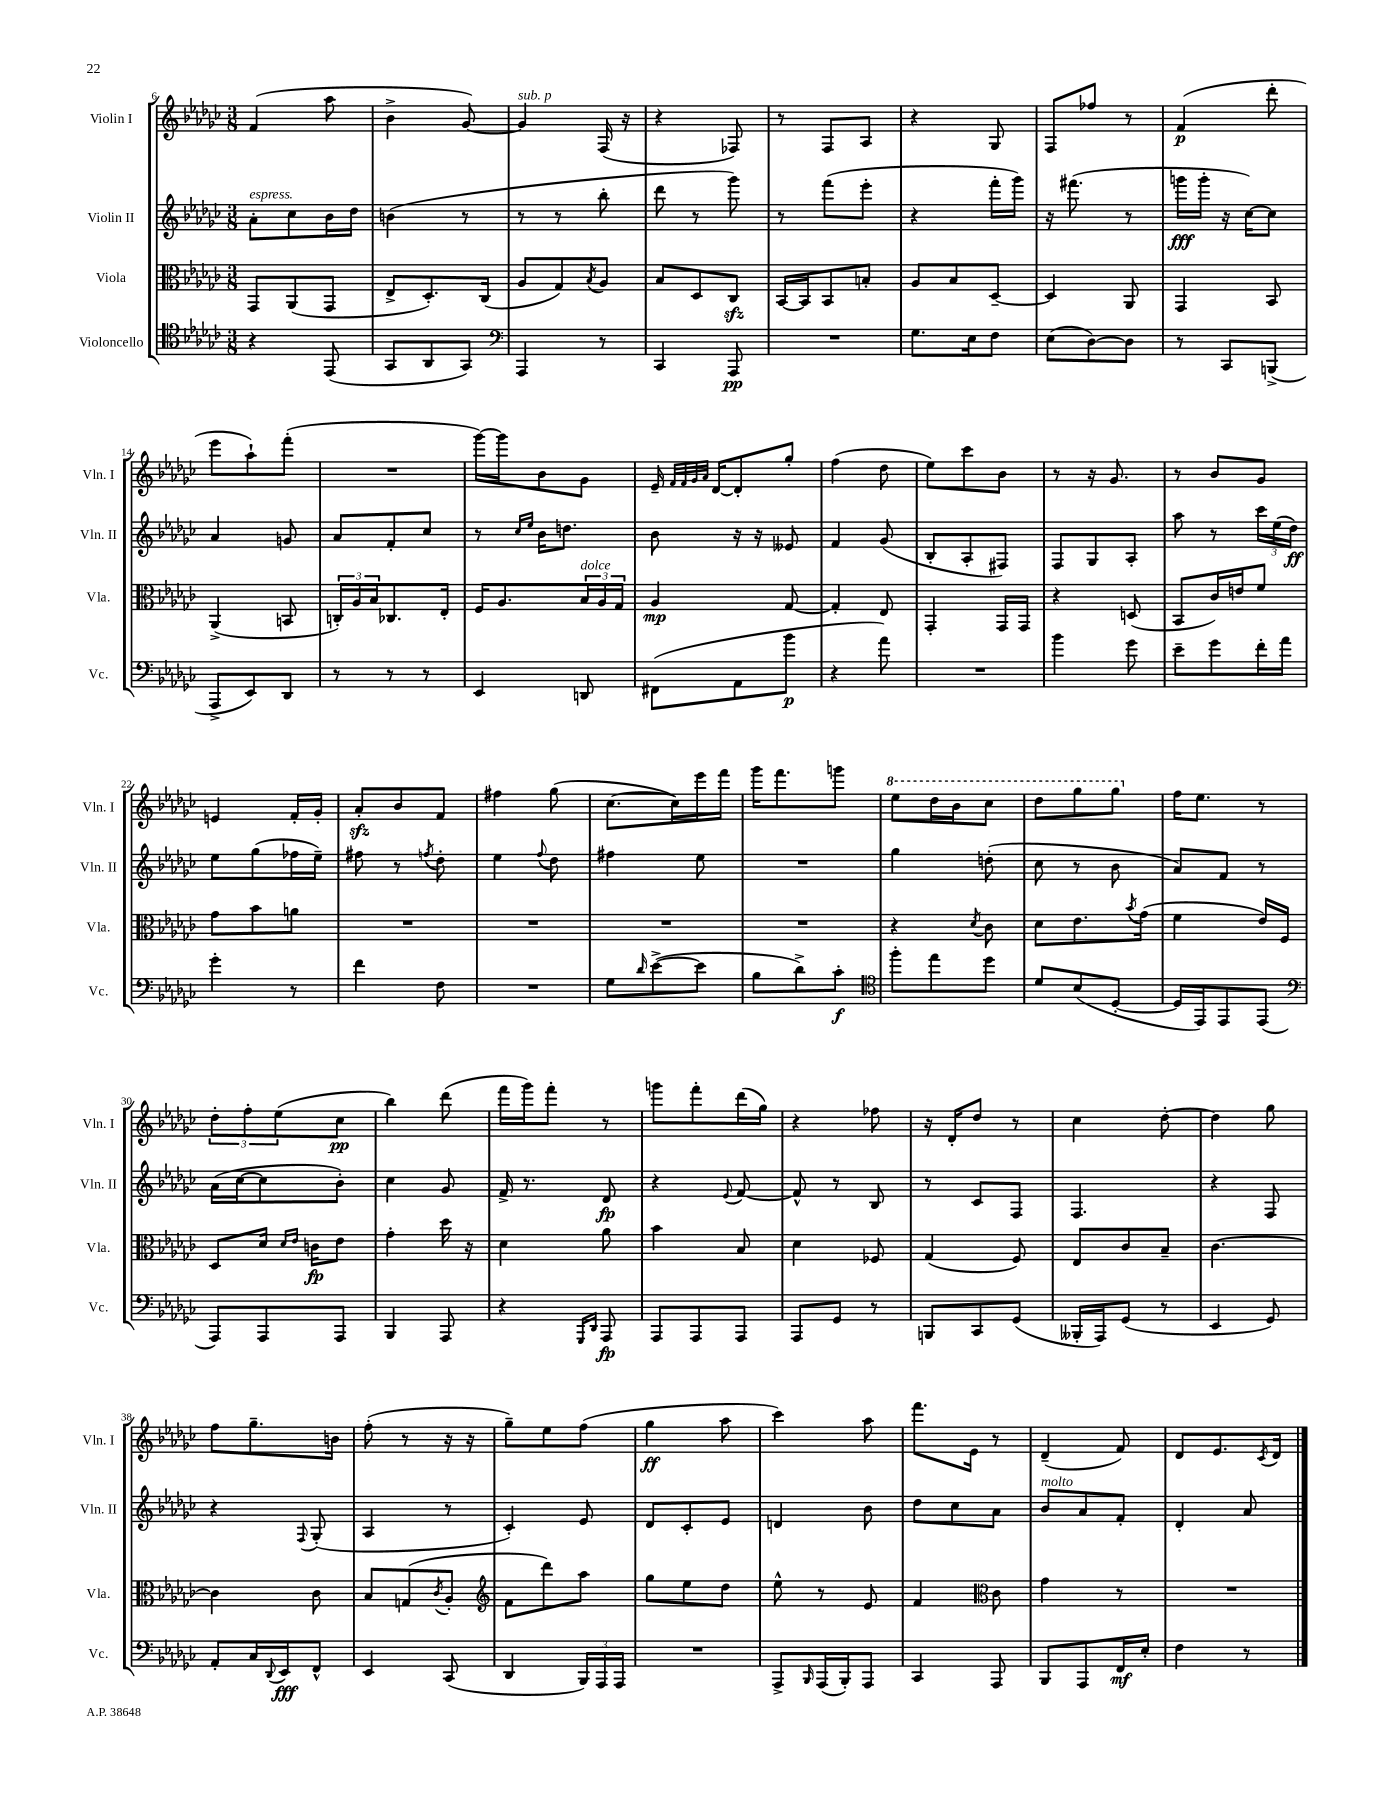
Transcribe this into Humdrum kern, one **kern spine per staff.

**kern	**dynam	**kern	**dynam	**kern	**dynam	**kern	**dynam
*part4	*part4	*part3	*part3	*part2	*part2	*part1	*part1
*staff4	*staff4	*staff3	*staff3	*staff2	*staff2	*staff1	*staff1
*I"Violoncello	*	*I"Viola	*	*I"Violin II	*	*I"Violin I	*
*I'Vc.	*	*I'Vla.	*	*I'Vln. II	*	*I'Vln. I	*
*clefC4	*	*clefC3	*	*clefG2	*	*clefG2	*
*k[b-e-a-d-g-c-]	*	*k[b-e-a-d-g-c-]	*	*k[b-e-a-d-g-c-]	*	*k[b-e-a-d-g-c-]	*
*M3/8	*	*M3/8	*	*M3/8	*	*M3/8	*
=6	=6	=6	=6	=6	=6	=6	=6
!	!	!	!	!LO:TX:a:i:t=espress.	!	!	!
4r	.	8GG-/L	.	8a-'\L	.	(4f/	.
.	.	(8AA-/	.	8cc-\	.	.	.
(8EE-/	.	8GG-/J	.	16b-\L	.	8aa-\	.
.	.	.	.	16dd-\JJ	.	.	.
=7	=7	=7	=7	=7	=7	=7	=7
8GG-/L	.	8E-^/L	.	(4bn\	.	4b-^\	.
8AA-/	.	8.D-'/)	.	.	.	.	.
8GG-/J)	.	.	.	8r	.	[8g-/)	.
.	.	(16C-/Jk	.	.	.	.	.
=8	=8	=8	=8	=8	=8	=8	=8
*clefF4	*	*	*	*	*	*	*
!	!	!	!	!	!	!LO:TX:a:i:t=sub. p	!
4AAA-/	.	8A-/L	.	8r	.	4g-/]	.
.	.	8G-/)	.	8r	.	.	.
.	.	8qB-/	.	.	.	.	.
8r	.	8A-/J	.	8bb-'\	.	(16F/	.
.	.	.	.	.	.	16r	.
=9	=9	=9	=9	=9	=9	=9	=9
4CC-/	.	8B-/L	.	8ddd-\	.	4r	.
.	.	8D-/	.	8r	.	.	.
8AAA-/	pp	8C-zz/J	.	8ggg-\)	.	8F-X/)	.
=10	=10	=10	=10	=10	=10	=10	=10
4.r	.	[16BB-/LL	.	8r	.	8r	.
.	.	16BB-/J]	.	.	.	.	.
.	.	8BB-/	.	(8fff\L	.	8F/L	.
.	.	8Bn'/J	.	8eee-'\J	.	8A-/J	.
=11	=11	=11	=11	=11	=11	=11	=11
8.G-\L	.	8A-/L	.	4r	.	4r	.
.	.	8B-/	.	.	.	.	.
16E-\k	.	.	.	.	.	.	.
8F\J	.	[8D-~/J	.	16fff'\LL	.	8G-/	.
.	.	.	.	16ggg-\JJ)	.	.	.
=12	=12	=12	=12	=12	=12	=12	=12
(8E-\L	.	4D-/]	.	16r	.	8F/L	.
.	.	.	.	(8.fff#X\	.	.	.
[8D-\)	.	.	.	.	.	8ff-X/J	.
8D-\J]	.	8AA-/	.	8r	.	8r	.
=13	=13	=13	=13	=13	=13	=13	=13
8r	.	4GG-/	.	16gggn\LL	fff	(4f/	p
.	.	.	.	16ggg'\JJ	.	.	.
8CC-/L	.	.	.	16r	.	.	.
.	.	.	.	[16cc-\KL)	.	.	.
(8BBBn^/J	.	8BB-/	.	8cc-\J]	.	8ddd-'\	.
!!LO:LB:g=z
=14	=14	=14	=14	=14	=14	=14	=14
8AAA-^/L	.	(4AA-^/	.	4a-/	.	8eee-\L	.
8EE-/)	.	.	.	.	.	8aa-`\)	.
8DD-/J	.	8BBn/	.	8gn/	.	(8fff'\J	.
=15	=15	=15	=15	=15	=15	=15	=15
8r	.	24Cn'/LL)	.	8a-/L	.	4.r	.
.	.	24A-/	.	.	.	.	.
.	.	24B-/J	.	.	.	.	.
8r	.	8.C-X/	.	8f'/	.	.	.
8r	.	.	.	8cc-/J	.	.	.
.	.	16E-'/Jk	.	.	.	.	.
=16	=16	=16	=16	=16	=16	=16	=16
4EE-/	.	16F/KL	.	8r	.	[16ggg-\LL)	.
.	.	8.A-/	.	.	.	16ggg-\J]	.
.	.	.	.	16qqcc-/LL	.	.	.
.	.	.	.	16qqee-/JJ	.	.	.
.	.	.	.	16b-\KL	.	8b-\	.
.	.	.	.	8.ddn\J	.	.	.
!	!	!LO:TX:a:i:t=dolce	!	!	!	!	!
8DDn/	.	24B-/L	.	.	.	8g-\J	.
.	.	24A-/	.	.	.	.	.
.	.	24G-/JJ	.	.	.	.	.
=17	=17	=17	=17	=17	=17	=17	=17
(8FF#X\L	.	4A-/	mp	8b-\	.	16e-~/	.
.	.	.	.	.	.	32qqf/LLL	.
.	.	.	.	.	.	32qqf/	.
.	.	.	.	.	.	32qqg-/	.
.	.	.	.	.	.	32qqa-/JJJ	.
.	.	.	.	.	.	[16d-/KL	.
8AA-\	.	.	.	16r	.	8d-'/]	.
.	.	.	.	16r	.	.	.
8b-\J	p	[8G-/	.	8e--X/	.	8gg-'/J	.
=18	=18	=18	=18	=18	=18	=18	=18
4r	.	4G-'/]	.	4f/	.	(4ff\	.
8a-\)	.	8E-/	.	(8g-/	.	8dd-\	.
=19	=19	=19	=19	=19	=19	=19	=19
4.r	.	4GG-'/	.	8B-'/L	.	8ee-\L)	.
.	.	.	.	8A-'/	.	8ccc-\	.
.	.	16GG-/LL	.	8F#X/J)	.	8b-\J	.
.	.	16GG-/JJ	.	.	.	.	.
=20	=20	=20	=20	=20	=20	=20	=20
4b-\	.	4r	.	8F/L	.	8r	.
.	.	.	.	8G-/	.	16r	.
.	.	.	.	.	.	8.g-/	.
8g-\	.	(8Dn/	.	8A-'/J	.	.	.
=21	=21	=21	=21	=21	=21	=21	=21
8e-~\L	.	8BB-/L	.	8aa-\	.	8r	.
8g-\	.	16c-/L)	.	8r	.	8b-/L	.
.	.	16en/J	.	.	.	.	.
16f'\L	.	8f/J	.	24ccc-\LL	.	8g-/J	.
.	.	.	.	(24ee-\	.	.	.
16a-\JJ	.	.	.	.	.	.	.
.	.	.	.	24dd-\JJ)	ff	.	.
!!LO:LB:g=z
=22	=22	=22	=22	=22	=22	=22	=22
4g-'\	.	8g-\L	.	8ee-\L	.	4en/	.
.	.	8b-\	.	(8gg-\	.	.	.
8r	.	8an\J	.	16ff-X\L	.	16f'/LL	.
.	.	.	.	16ee-~\JJ)	.	16g-'/JJ	.
=23	=23	=23	=23	=23	=23	=23	=23
4f\	.	4.r	.	8ff#X\	.	8a-zz'/L	.
.	.	.	.	8r	.	8b-/	.
.	.	.	.	8qffn/	.	.	.
8F\	.	.	.	8dd-'\	.	8f/J	.
=24	=24	=24	=24	=24	=24	=24	=24
4.r	.	4.r	.	4ee-\	.	4ff#X\	.
.	.	.	.	8qqff/	.	.	.
.	.	.	.	8dd-\	.	(8gg-\	.
=25	=25	=25	=25	=25	=25	=25	=25
8G-\L	.	4.r	.	4ff#X\	.	[8.cc-\L	.
16qqd-/	.	.	.	.	.	.	.
([8e-^\	.	.	.	.	.	.	.
.	.	.	.	.	.	16cc-\L])	.
8e-\J]	.	.	.	8ee-\	.	16eee-\	.
.	.	.	.	.	.	16fff\JJ	.
=26	=26	=26	=26	=26	=26	=26	=26
8B-\L	.	4.r	.	4.r	.	16ggg-\KL	.
.	.	.	.	.	.	8.fff\	.
8d-^\)	.	.	.	.	.	.	.
8c-'\J	f	.	.	.	.	8gggn\J	.
=27	=27	=27	=27	=27	=27	=27	=27
*clefC4	*	*	*	*	*	*	*
*	*	*	*	*	*	*8va	*
8ff'\L	.	4r	.	4gg-\	.	8eee-\L	.
8ee-\	.	.	.	.	.	16ddd-\L	.
.	.	.	.	.	.	16bb-\J	.
.	.	8qd-/	.	.	.	.	.
8dd-\J	.	8c-\	.	(8ddn'\	.	8ccc-\J	.
=28	=28	=28	=28	=28	=28	=28	=28
8d-/L	.	8d-\L	.	8cc-\	.	8ddd-\L	.
(8B-/	.	8.e-\	.	8r	.	8ggg-\	.
[8D-'/J	.	.	.	8b-\	.	8ggg-\J	.
.	.	8qb-/	.	.	.	.	.
.	.	(16g-\Jk	.	.	.	.	.
=29	=29	=29	=29	=29	=29	=29	=29
*	*	*	*	*	*	*X8va	*
16D-/LL]	.	4f\	.	8a-/L)	.	16ff\KL	.
16EE-/J)	.	.	.	.	.	8.ee-\J	.
8EE-/	.	.	.	8f/J	.	.	.
(8EE-/J	.	16e-/LL)	.	8r	.	8r	.
.	.	16F/JJ	.	.	.	.	.
!!LO:LB:g=z
=30	=30	=30	=30	=30	=30	=30	=30
*clefF4	*	*	*	*	*	*	*
8AAA-/L)	.	8D-/L	.	(16a-\LL	.	12dd-'\L	.
.	.	.	.	[16cc-\J	.	.	.
.	.	.	.	.	.	12ff'\	.
8AAA-/	.	16d-/Jk	.	8cc-\]	.	.	.
.	.	.	.	.	.	(12ee-\	.
.	.	16qqd-/LL	.	.	.	.	.
.	.	16qqe-/JJ	.	.	.	.	.
.	.	16cn\KL	fp	.	.	.	.
8AAA-/J	.	8e-\J	.	8b-'\J)	.	8cc-\J	pp
=31	=31	=31	=31	=31	=31	=31	=31
4BBB-/	.	4g-'\	.	4cc-\	.	4bb-\)	.
8AAA-/	.	16dd-\	.	8g-/	.	(8ddd-\	.
.	.	16r	.	.	.	.	.
=32	=32	=32	=32	=32	=32	=32	=32
4r	.	4d-\	.	16f^/	.	16fff\LL	.
.	.	.	.	8.r	.	16ggg-\J)	.
.	.	.	.	.	.	8fff'\J	.
16qqGGG-/LL	.	.	.	.	.	.	.
16qqDD-/JJ	.	.	.	.	.	.	.
8AAA-/	fp	8a-\	.	8d-/	fp	8r	.
=33	=33	=33	=33	=33	=33	=33	=33
8AAA-/L	.	4b-\	.	4r	.	8gggn\L	.
8AAA-/	.	.	.	.	.	8fff'\	.
.	.	.	.	8qqe-/	.	.	.
8AAA-/J	.	8B-/	.	[8f/	.	(16ddd-\L	.
.	.	.	.	.	.	16gg-\JJ)	.
=34	=34	=34	=34	=34	=34	=34	=34
8AAA-/L	.	4d-\	.	8f^^/]	.	4r	.
8GG-/J	.	.	.	8r	.	.	.
8r	.	8F-X/	.	8B-/	.	8ff-X\	.
=35	=35	=35	=35	=35	=35	=35	=35
8BBBn/L	.	(4G-/	.	8r	.	16r	.
.	.	.	.	.	.	16d-'/KL	.
8CC-/	.	.	.	8c-/L	.	8dd-/J	.
(8GG-/J	.	8F/)	.	8F/J	.	8r	.
=36	=36	=36	=36	=36	=36	=36	=36
16BBB--X'/LL	.	8E-/L	.	4.F/	.	4cc-\	.
16AAA-/J)	.	.	.	.	.	.	.
(8GG-/J	.	8c-/	.	.	.	.	.
8r	.	8B-~/J	.	.	.	[8dd-'\	.
=37	=37	=37	=37	=37	=37	=37	=37
4EE-/	.	[4.c-\	.	4r	.	4dd-\]	.
8GG-/)	.	.	.	8F/	.	8gg-\	.
!!LO:LB:g=z
=38	=38	=38	=38	=38	=38	=38	=38
8AA-'/L	.	4c-\]	.	4r	.	8ff\L	.
16C-/L	.	.	.	.	.	8.gg-~\	.
8qqDD-/	.	.	.	.	.	.	.
16EE-/J	fff	.	.	.	.	.	.
.	.	.	.	8qqF/	.	.	.
8FF^^/J	.	8c-\	.	(8G-'/	.	.	.
.	.	.	.	.	.	16bn\Jk	.
=39	=39	=39	=39	=39	=39	=39	=39
4EE-/	.	8B-/L	.	4A-/	.	(8ff'\	.
.	.	(8Gn/	.	.	.	8r	.
.	.	8qc-/	.	.	.	.	.
(8CC-/	.	8A-'/J	.	8r	.	16r	.
.	.	.	.	.	.	16r	.
=40	=40	=40	=40	=40	=40	=40	=40
*	*	*clefG2	*	*	*	*	*
4DD-/	.	8f\L	.	4c-'/)	.	8gg-~\L)	.
.	.	8ddd-\)	.	.	.	8ee-\	.
24BBB-/LL)	.	8aa-\J	.	8e-/	.	(8ff\J	.
24AAA-/	.	.	.	.	.	.	.
24AAA-/JJ	.	.	.	.	.	.	.
=41	=41	=41	=41	=41	=41	=41	=41
4.r	.	8gg-\L	.	8d-/L	.	4gg-\	ff
.	.	8ee-\	.	8c-'/	.	.	.
.	.	8dd-\J	.	8e-/J	.	8aa-\	.
=42	=42	=42	=42	=42	=42	=42	=42
8AAA-^/L	.	8ee-^^\	.	4dn/	.	4ccc-\)	.
16qqBBB-/	.	.	.	.	.	.	.
(16AAA-/L	.	8r	.	.	.	.	.
16BBB-'/J)	.	.	.	.	.	.	.
8AAA-/J	.	8e-/	.	8b-\	.	8aa-\	.
=43	=43	=43	=43	=43	=43	=43	=43
4CC-/	.	4f/	.	8dd-\L	.	8.fff\L	.
.	.	.	.	8cc-\	.	.	.
.	.	.	.	.	.	16e-\Jk	.
*	*	*clefC3	*	*	*	*	*
8AAA-/	.	8c-\	.	8a-\J	.	8r	.
=44	=44	=44	=44	=44	=44	=44	=44
!	!	!	!	!LO:TX:a:i:t=molto	!	!	!
8BBB-/L	.	4g-\	.	8b-/L	.	(4d-~/	.
8AAA-/	.	.	.	8a-/	.	.	.
16FF/L	mf	8r	.	8f'/J	.	8f/)	.
16E-'/JJ	.	.	.	.	.	.	.
=45	=45	=45	=45	=45	=45	=45	=45
4F\	.	4.r	.	4d-'/	.	8d-/L	.
.	.	.	.	.	.	8.e-/	.
8r	.	.	.	8a-/	.	.	.
.	.	.	.	.	.	8qc-/	.
.	.	.	.	.	.	16d-/Jk	.
==	==	==	==	==	==	==	==
*-	*-	*-	*-	*-	*-	*-	*-
